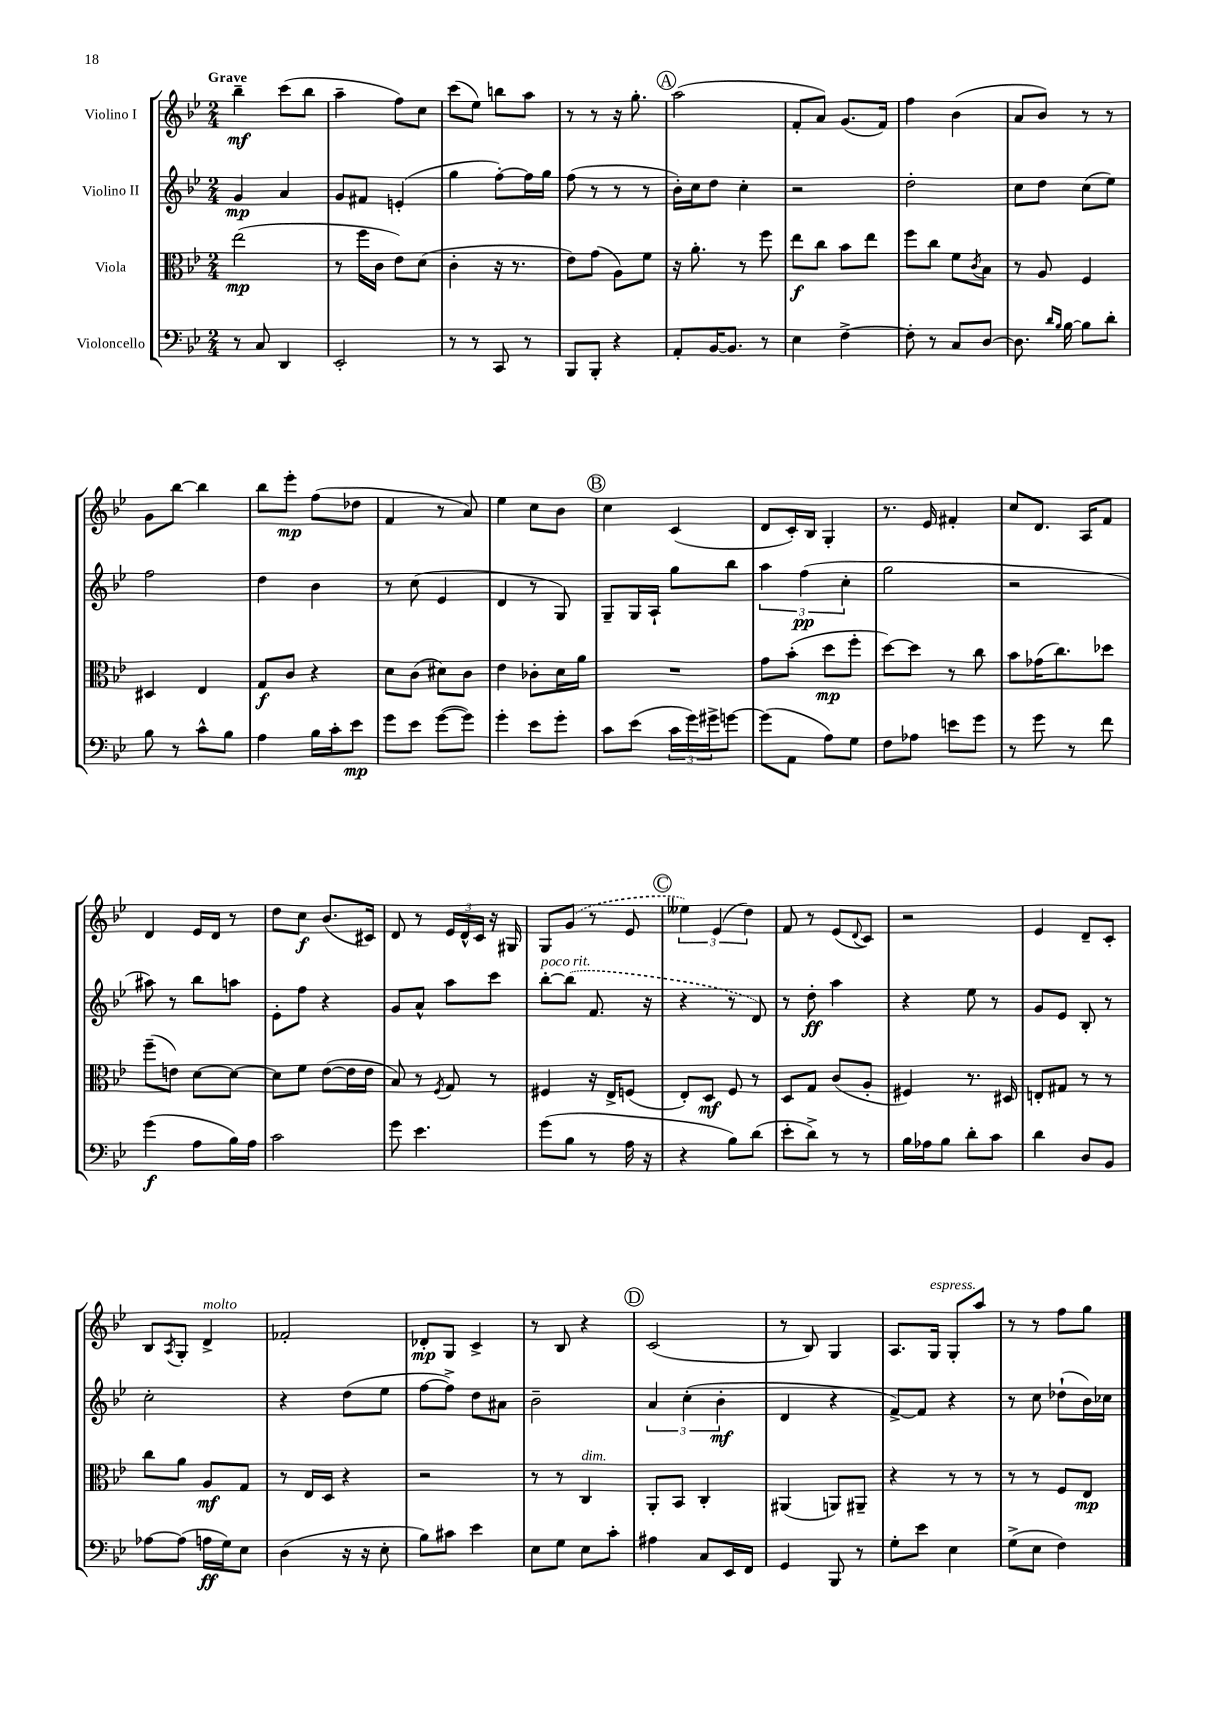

**kern	**kern	**kern	**kern
*staff4	*staff3	*staff2	*staff1
*clefF4	*clefC3	*clefG2	*clefG2
*k[b-e-]	*k[b-e-]	*k[b-e-]	*k[b-e-]
*M2/4	*M2/4	*M2/4	*M2/4
8r	(2ee-	4g	4bb-~
8C	.	.	.
4DD	.	4a	(8ccc
.	.	.	8bb-
=	=	=	=
2EE-'	8r	8g	4aa~
.	16ff	8f#	.
.	16c	.	.
.	8e-)	(4e'	8ff)
.	(8d	.	8cc
=	=	=	=
8r	4c'	4gg	(8ccc
8r	.	.	8ee-)
8CC	16r	[8ff')	8bb
.	8.r	.	.
8r	.	16ff]	8aa
.	.	16gg	.
=	=	=	=
8BBB-	8e-)	(8ff	8r
8BBB-'	(8g	8r	8r
4r	8A)	8r	16r
.	.	.	8.gg'
.	8f	8r	.
=	=	=	=
8AA'	16r	16b-')	(2aa
.	8.a'	16cc	.
[16BB-	.	8dd	.
8.BB-]	.	.	.
.	8r	4cc'	.
8r	8ff	.	.
=	=	=	=
4E-	8ee-	2r	8f'
.	8cc	.	8a)
[4F^	8b-	.	(8.g
.	8ee-	.	.
.	.	.	16f)
=	=	=	=
8F']	8ff	2dd'	4ff
8r	8cc	.	.
8C	8f	.	(4b-
.	8qc	.	.
[8D	8B-	.	.
=	=	=	=
8.D]	8r	8cc	8a
.	8A	8dd	8b-)
16qqd	.	.	.
16qqB-	.	.	.
[16B-	.	.	.
8B-]	4F	(8cc	8r
8d'	.	8ee-)	8r
=	=	=	=
8B-	4D#	2ff	8g
8r	.	.	[8bb-
8c^^	4E-	.	4bb-]
8B-	.	.	.
=	=	=	=
4A	8G	4dd	8bb-
.	8c	.	8eee-'
16B-	4r	4b-	(8ff
16c'	.	.	.
8e-	.	.	8dd-
=	=	=	=
8g	8d	8r	4f
8e-	(8c	(8cc	.
([8g	8d#)	4e-	8r
8g])	8c	.	8a)
=	=	=	=
4g'	4e-	4d	4ee-
8e-	8c-'	8r	8cc
8g'	16d	8G)	8b-
.	16a	.	.
=	=	=	=
8c	2r	8G~	4cc
(8e-	.	16G	.
.	.	16A`	.
24c	.	8gg	(4c
24g)	.	.	.
24g#^	.	.	.
[8g	.	8bb-	.
=	=	=	=
(8g]	8g	6aa	8d
8AA	(8b-'	.	16c')
.	.	(6ff	.
.	.	.	16B-
8A)	8dd	.	4G'
.	.	6cc'	.
8G	8ff'	.	.
=	=	=	=
8F	[8dd)	2gg	8.r
8A-	8dd]	.	.
.	.	.	16e-
8e	8r	.	4f#'
8g	8cc	.	.
=	=	=	=
8r	8b-	2r	8cc
8g	(16g-	.	8.d
.	8.cc)	.	.
8r	.	.	.
.	.	.	16A
8f	8dd-	.	8f
=	=	=	=
(4g	(8ff~	8aa#)	4d
.	8e)	8r	.
8A	[8d	8bb-	16e-
.	.	.	16d
16B-)	8d_	8aa	8r
16A	.	.	.
=	=	=	=
2c	8d]	8e-'	8dd
.	8f	8ff	8cc
.	([8e-	4r	(8.b-
.	16e-]	.	.
.	16e-	.	16c#)
=	=	=	=
8g	8B-)	8g	8d
4.e-	8r	8a^^	8r
.	8qF	.	.
.	8G	8aa	24e-
.	.	.	24d^^
.	.	.	24c
.	8r	8ccc	16r
.	.	.	16G#
=	=	=	=
(8g	4F#	[8bb-'	8G
8B-	.	(8bb-]	(8g
8r	16r	8.f	8r
.	16E-^	.	.
16A	(8F	.	8e-
16r	.	16r	.
=	=	=	=
4r	8E-')	4r	6ee--)
.	8D	.	.
.	.	.	(6e-
8B-)	8F	8r	.
.	.	.	6dd)
(8d	8r	8d)	.
=	=	=	=
8e-'	8D	8r	8f
8d^)	8G	8dd'	8r
8r	(8c	4aa	(8e-
.	.	.	8qqd
8r	8A'	.	8c)
=	=	=	=
16B-	4F#)	4r	2r
16A-	.	.	.
8B-	.	.	.
8d'	8.r	8ee-	.
8c	.	8r	.
.	16D#	.	.
=	=	=	=
4d	8E'	8g	4e-
.	8G#	8e-	.
8D	8r	8B-'	8d~
8BB-	8r	8r	8c'
=	=	=	=
[8A-	8cc	2cc'	8B-
.	.	.	8qA
(8A-]	8a	.	8G'
16A	8A	.	4d^
16G)	.	.	.
8E-	8G	.	.
=	=	=	=
(4D	8r	4r	2f-'
.	16E-	.	.
.	16D	.	.
16r	4r	(8dd	.
16r	.	.	.
8E-'	.	8ee-	.
=	=	=	=
8B-)	2r	[8ff	8d-'
8c#	.	8ff^])	8G
4e-	.	8dd	4c^
.	.	8a#	.
=	=	=	=
8E-	8r	2b-~	8r
8G	8r	.	8B-
8E-	4C	.	4r
8c'	.	.	.
=	=	=	=
4A#	8AA'	6a	(2c
.	8BB-	.	.
.	.	(6cc'	.
8C	4C'	.	.
.	.	6b-'	.
16EE-	.	.	.
16FF	.	.	.
=	=	=	=
4GG	(4AA#	4d	8r
.	.	.	8B-)
8BBB-	8AA)	4r	4G
8r	8AA#~	.	.
=	=	=	=
8G'	4r	[8f^)	8.A
8e-	.	8f]	.
.	.	.	16G
4E-	8r	4r	8G'
.	8r	.	8aa
=	=	=	=
(8G^	8r	8r	8r
8E-	8r	8cc	8r
4F)	8F	(8dd-`	8ff
.	8E-	16b-)	8gg
.	.	16cc-	.
==	==	==	==
*-	*-	*-	*-
